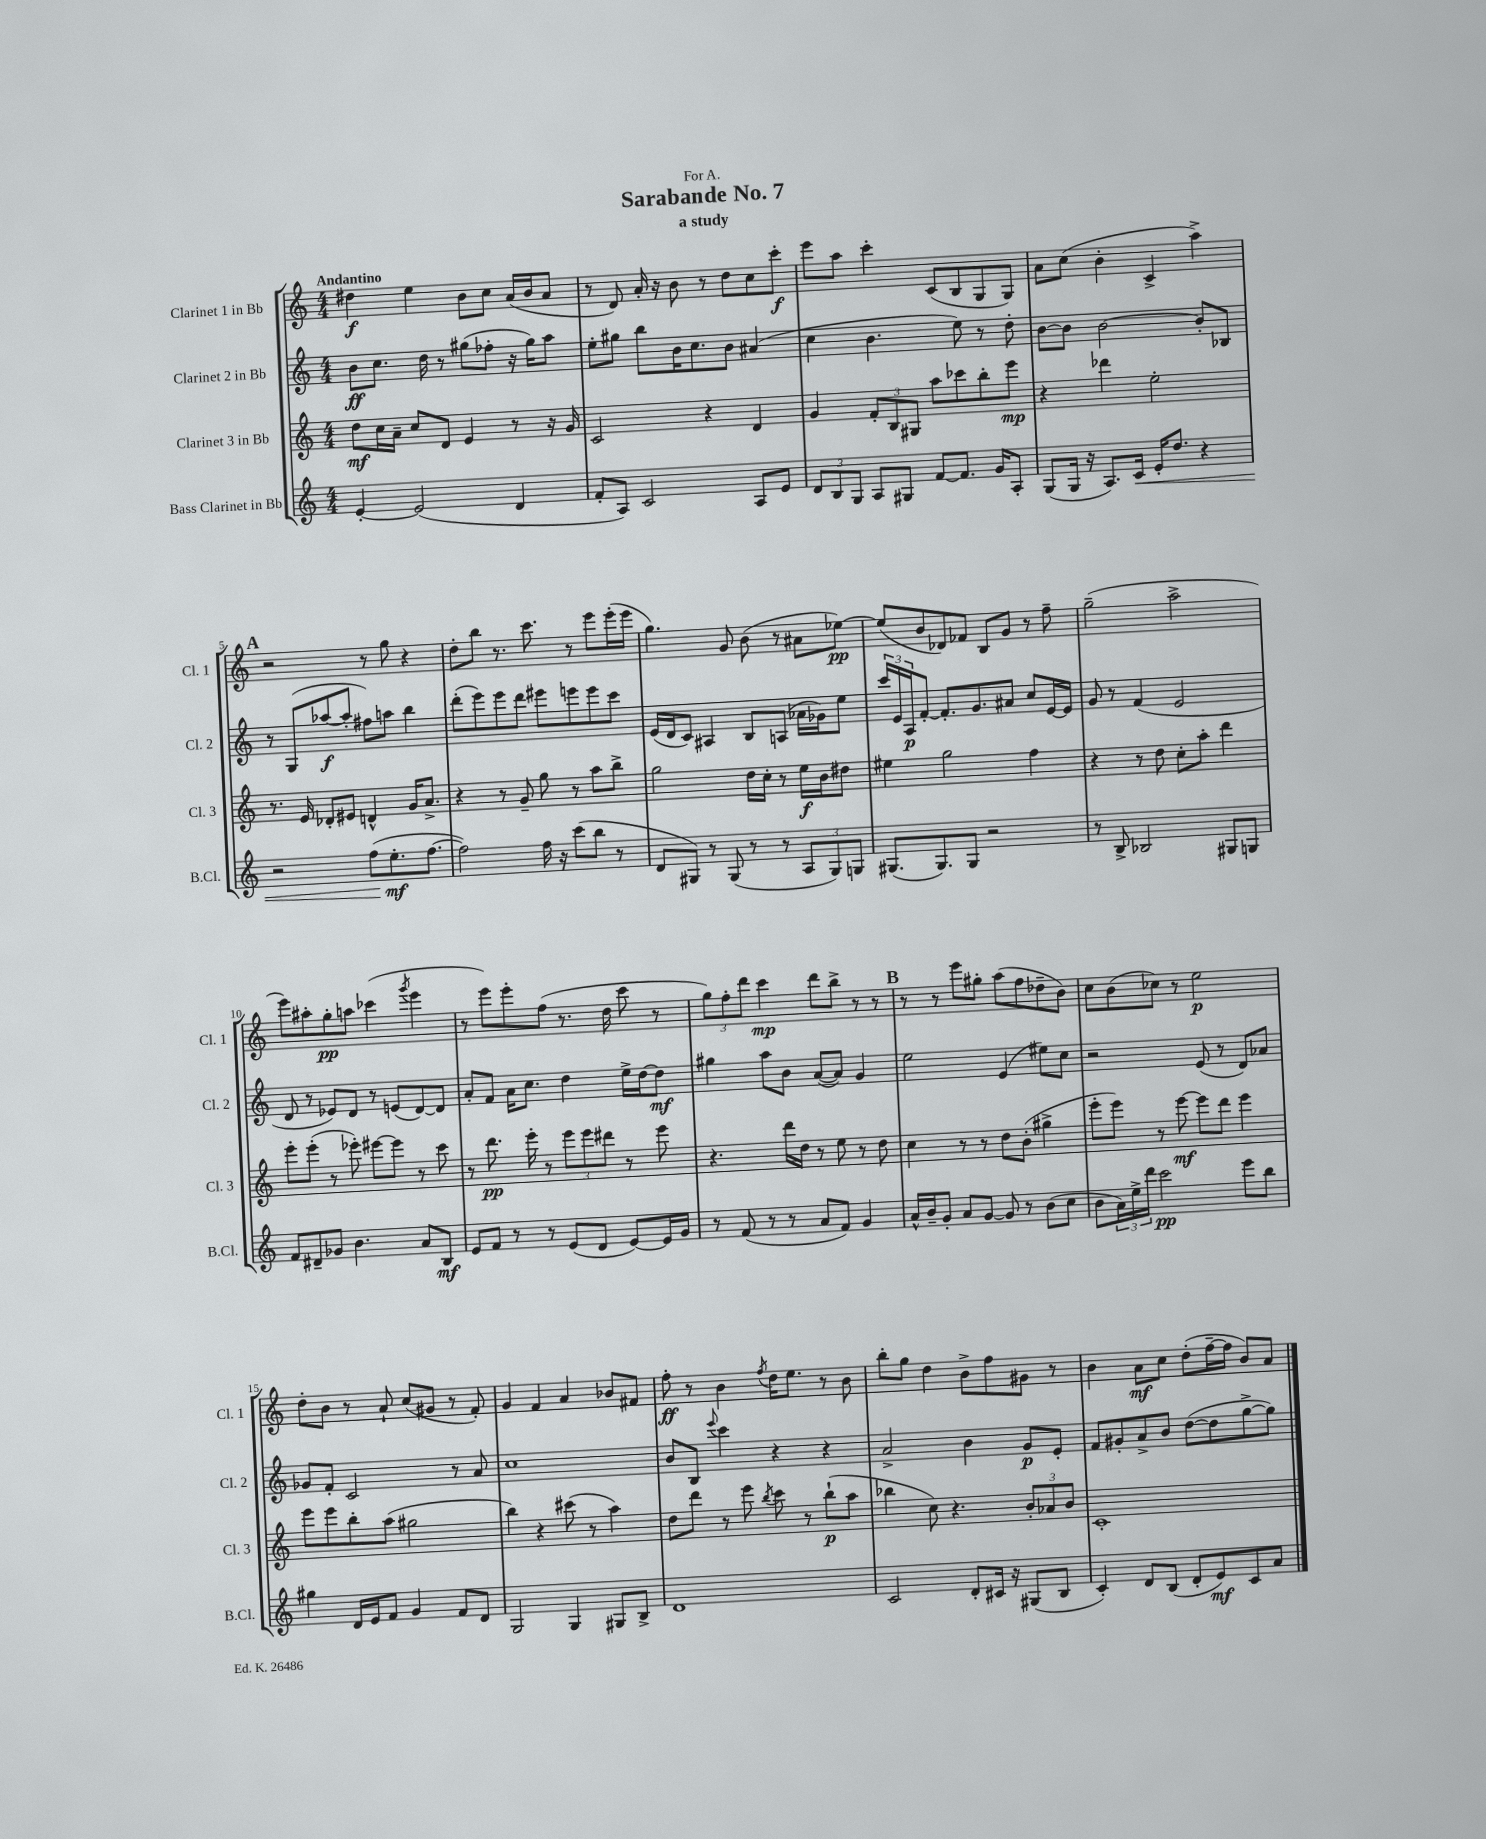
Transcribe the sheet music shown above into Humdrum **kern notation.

**kern	**kern	**kern	**kern
*staff4	*staff3	*staff2	*staff1
*clefG2	*clefG2	*clefG2	*clefG2
*k[]	*k[]	*k[]	*k[]
*M4/4	*M4/4	*M4/4	*M4/4
[4e'/	8dd\L	8b\L	4dd#\
.	16cc\L	8.cc\J	.
.	16a~\JJ	.	.
(2e/]	8cc/L	.	4ee\
.	.	16dd\	.
.	8d/J	8r	.
.	4e/	(8gg#\L	8b\L
.	.	8ff-'\J	8cc\J
4d/	8r	16r	(16a/LL
.	.	16gg#\LK)	16b/J
.	16r	8aa\J	8a/J
.	16g/	.	.
=	=	=	=
8f'/L	2c/	8ee'\L	8r
8A/J)	.	8gg#\J	8d/)
2c/	.	8bb\L	16a'/
.	.	.	16r
.	.	16b\K	8b\
.	.	8.cc\	.
.	4r	.	8r
.	.	8b\J	8dd\L
8A/L	4d/	(4a#/	8cc\
8e/J	.	.	8ccc'\J
=	=	=	=
12d/L	4g/	4cc\	8eee\L
12B/	.	.	.
.	.	.	8aa\J
12G/J	.	.	.
8A/L	12f'/L	4.b\	4ccc'\
.	12B/	.	.
8G#/J	.	.	.
.	12G#/J	.	.
[8f/L	8aa\L	.	(8c/L
8.f/]J	8ccc-\	8ee\)	8B/
.	8bb'\	8r	8G/
16g/LK	.	.	.
8A'/J	8eee\J	8dd'\	8G/J)
=	=	=	=
(8G/L	4r	[8b\L	8a\L
16G/Jk	.	8b\]J	(8cc\J
16r	.	.	.
8.A/L)	4ddd-\	[2b\	4b'\
16c/Jk	.	.	.
16e'/LK	2ee'\	.	4c^/
8.dd/J	.	.	.
4r	.	8b'/]L	4aa^\)
.	.	8B-/J	.
=	=	=	=
2r	8.r	8r	2r
.	.	(8G/L	.
.	16e/	.	.
.	8d-'/L	[8aa-/	.
.	8e#/J	8aa-'/]J	.
(8ff\L	4d^^/	8ff#\L)	8r
8.ee'\	.	8aa\J	8gg\
.	16g/LK	4bb\	4r
[8.ff\J	8.a^/J	.	.
=	=	=	=
2ff\])	4r	(8ddd'\L	8dd'\L
.	.	8eee\)	8bb\J
.	8r	8eee\	8.r
.	8g~/	8ddd\J	.
.	.	.	8.ccc\
16ff\	8gg\	8eee#\L	.
16r	.	.	.
(8ccc\L	8r	8eee\	8r
8bb\J	8aa\L	8eee\	8eee\L
8r	8bb^\J	8ccc\J	(16eee'\L
.	.	.	16eee\JJ
=	=	=	=
8d/L	2gg\	(16e/LL	4.gg\)
.	.	16d/J	.
8G#/J)	.	8c/J)	.
8r	.	4A#/	.
(8G#/	.	.	8g/
8r	16dd\LL	8B/L	(8b\
.	16cc'\JJ	.	.
8r	8r	(8A/J	8r
12A/L	16ee\LL	16a-\LL	8a#\L
.	16b\J	16g-\J)	.
12G#/)	.	.	.
.	8dd#\J	8ee\J	[8ee-\J)
12G/J	.	.	.
=	=	=	=
(8.G#/L	4ee#\	24ccc/LL	(8ee-/]L
.	.	24e/	.
.	.	24A/J	.
.	.	[8f'/J	8b/
8.G#/)	.	.	.
.	2gg\	8.f'/]L	8d-/)
8G#/J	.	.	8f-/J
.	.	8.g/	.
2r	.	.	8B/L
.	.	8a#/J	8g/J
.	4ff\	8cc/L	8r
.	.	[16e/L	8ff~\
.	.	16e/]JJ	.
=	=	=	=
8r	4r	8g/	(2gg~\
8B^/	.	8r	.
2B-/	8r	(4f/	.
.	8dd\	.	.
.	8cc'\L	2e/	2aa^\
.	8aa'\J	.	.
8G#/L	4ddd\	.	.
8G/J	.	.	.
=	=	=	=
8f/L	8eee'\L	8d/	8eee\L)
8d#~/	(8eee'\J	8r	8aa#'\
8g-/J	8r	8e-/L)	8gg'\
4.b\	8eee-'\)	8d/J	8aa\J
.	[8eee#\L	8r	(4ccc-\
.	8eee#\]J	(8e/L	.
.	.	.	8qggg/
8a/L	8r	[8d/)	4eee\
8B/J	8ccc\	8d/]J	.
=	=	=	=
8e/L	8r	8a'/L	8r
8f/J	8.ddd\	8f/J	8eee\L)
8r	.	16a\LK	8eee'\
.	16eee'\	8.cc\J	.
8r	8r	.	(8ff\J
(8e/L	12eee\L	4dd\	8.r
.	12eee\	.	.
8d/J	.	.	.
.	12ddd#\J	.	.
.	.	.	16dd\
[8e/L)	8r	16ee^\LL	8ccc\
.	.	[16dd\J	.
16e/]L	8eee\	8dd\]J	8r
16g/JJ	.	.	.
=	=	=	=
8r	4.r	4gg#\	12gg\L)
.	.	.	12ff'\
(8f/	.	.	.
.	.	.	12ddd\J
8r	.	8aa\L	4ccc\
8r	16ddd\LL	8b\J	.
.	16dd\JJ	.	.
8a/L	8r	([8a/L	8ddd\L
8f/J)	8ee\	8a/]J)	8bb^\J
4g/	8r	4g/	8r
.	8dd\	.	8r
=	=	=	=
16a^^/LL	4cc\	2ee\	8r
16b~/J	.	.	.
8g'/J	.	.	8r
8a/L	8r	.	8eee\L
[8g/J	8r	.	8gg#'\J
8g/]	8dd\L	(4e/	(8aa\L
8r	(8b'\J	.	8ff\
(8b\L	4gg#^\	8ee#\L)	8dd-~\
8cc\J	.	8cc\J	8b\J)
=	=	=	=
8b\L	8eee'\L	2r	8cc\L
24a\L)	8eee\J)	.	(8b\
24ee^\	.	.	.
24ddd\JJ	.	.	.
2ccc\	8r	.	8cc-\J)
.	[8eee\	.	8r
.	8eee\]L	(8e/	2ee\
.	8ddd\J	8r	.
8eee\L	4eee\	8d/L)	.
8bb\J	.	8a-/J	.
=	=	=	=
4gg#\	8eee\L	8g-/L	8dd'\L
.	8eee\	8f'/J	8b\J
16d/LL	8bb'\	2c/	8r
16e/J	.	.	.
8f/J	(8aa\J	.	8a`/
4g/	2gg#\	.	(8cc/L
.	.	.	8g#/J
8f/L	.	8r	8r
8d/J	.	8a/	8f'/)
=	=	=	=
2G/	4bb\)	1cc	4g/
.	4r	.	4f/
4G/	(8ccc#\	.	4a/
.	8r	.	.
8G#/L	4aa\)	.	8b-/L
8B^/J	.	.	8f#/J
=	=	=	=
1d	8dd\L	8b/L	8ff'\
.	8ddd\J	8B/J	8r
.	.	8qqeee/	.
.	8r	4ccc\	4b\
.	8eee\	.	.
.	8qbb/	.	8qff/
.	8ccc\	4r	16dd\LK
.	.	.	8.ee\J
.	8r	.	.
.	(8bb`\L	4r	8r
.	8aa\J	.	8b\
=	=	=	=
2c/	4bb-\	2a^/	8bb'\L
.	.	.	8gg\J
.	8cc\)	.	4dd\
.	4.r	.	.
8d'/L	.	4b\	8b^\L
16c#/Jk	.	.	8ff\
16r	.	.	.
(8G#/L	12b'/L	8g/L	8g#\J
.	12a-/	.	.
8B/J	.	8e'/J	8r
.	12b/J	.	.
=	=	=	=
4c'/)	1c'	8f/L	4b\
.	.	8g#'/	.
8d/L	.	8a^/	8a\L
(8B/J	.	8b/J	8cc\J
8d'/L	.	([8dd\L	(8dd'\L
8e/)	.	8dd\]	[16ff~\L
.	.	.	16ff\]JJ
8c/	.	[8gg^\	8b/L)
8a/J	.	8gg\]J)	8a/J
==	==	==	==
*-	*-	*-	*-
